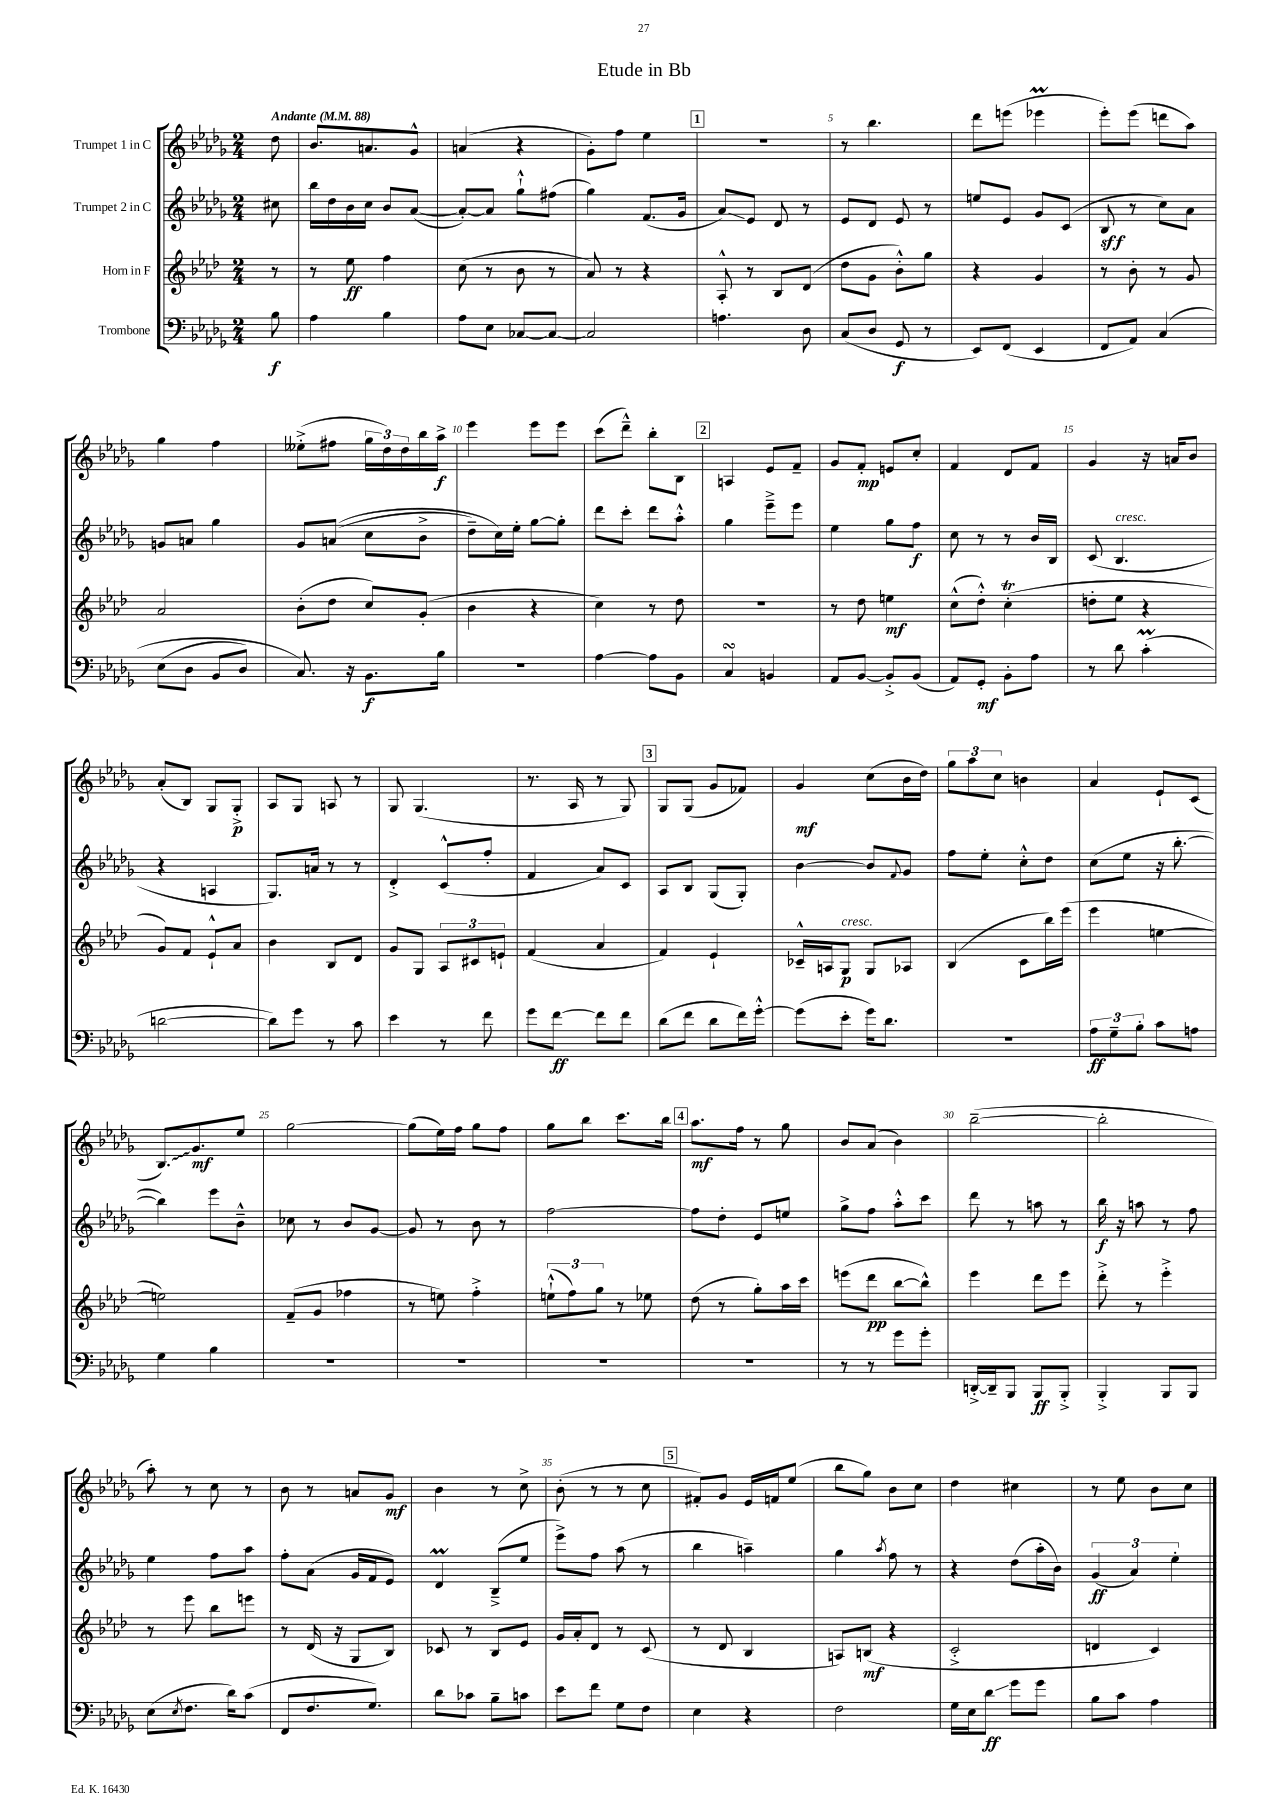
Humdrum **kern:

**kern	**kern	**kern	**kern
*staff4	*staff3	*staff2	*staff1
*clefF4	*clefG2	*clefG2	*clefG2
*k[b-e-a-d-g-]	*k[b-e-a-d-]	*k[b-e-a-d-g-]	*k[b-e-a-d-g-]
*M2/4	*M2/4	*M2/4	*M2/4
*MM88	*MM88	*MM88	*MM88
8B-	8r	8cc#	8dd-
=	=	=	=
4A-	8r	16bb-	8.b-
.	.	16dd-	.
.	8ee-	16b-	.
.	.	16cc	8.a
4B-	4ff	8b-	.
.	.	([8a-	8g-^^
=	=	=	=
8A-	(8cc	8a-'_)	(4a
8E-	8r	8a-]	.
[8C-	8b-	8gg-`^^	4r
8C-_	8r	(8ff#	.
=	=	=	=
2C-]	8a-)	4gg-)	8g-')
.	8r	.	8ff
.	4r	(8.f	4ee-
.	.	16g-	.
=	=	=	=
4.A	8A-'^^	8a-)	2r
.	8r	8e-	.
.	8B-	8d-	.
8D-	(8d-	8r	.
=	=	=	=
(8C	8dd-	8e-	8r
8D-	8g	8d-	4.bb-
8GG-	8b-'^^)	8e-	.
8r	8gg	8r	.
=	=	=	=
8EE-)	4r	8ee	8ddd-
(8FF	.	8e-	(8eee
4EE-	4g	8g-	4eee-
.	.	(8c	.
=	=	=	=
8FF	8r	8B-	8eee-')
8AA-)	8b-'	8r	(8eee-
&(4C	8r	8cc)	8ddd
.	8g	8a-	8aa-)
=	=	=	=
(8E-	2a-	8g	4gg-
8D-	.	8a	.
8BB-	.	4gg-	4ff
8D-)	.	.	.
=	=	=	=
8.C&)	(8b-'	8g-	(8ee--'^
.	8dd-	&((8a	8ff#
16r	.	.	.
8.BB-	8cc)	8cc	24gg-
.	.	.	24dd-)
.	.	.	24dd-
.	(8g'	8b-^	16bb-
16B-	.	.	16aa-^
=	=	=	=
2r	4b-	8dd-~)	4eee-
.	.	16cc&)	.
.	.	16ee-'	.
.	4r	[8gg-	8eee-
.	.	8gg-']	8eee-
=	=	=	=
[4A-	4cc)	8ddd-	(8ccc
.	.	8ccc'	8ddd-~^^)
8A-]	8r	8ddd-	8bb-'
8BB-	8dd-	8aa-'^^	8B-
=	=	=	=
4C	2r	4gg-	4A
4BB	.	8eee-~^	8e-
.	.	8eee-	8f~
=	=	=	=
8AA-	8r	4ee-	8g-
[8BB-	8dd-	.	8f'
8BB-'^]	4ee	8gg-	8e
(8BB-	.	8ff	8cc'
=	=	=	=
8AA-)	(8cc^^	8cc	4f
8GG-'	8dd-'^^)	8r	.
8BB-'	(4cc'	8r	8d-
8A-	.	16b-	8f
.	.	16B-	.
=	=	=	=
8r	8dd'	(8c	4g-
8d-	8ee-	4.B-	.
(4c'	4r	.	16r
.	.	.	16a
.	.	.	8b-
=	=	=	=
[2d	8g)	4r	(8a-'
.	8f	.	8B-)
.	8e-`^^	4A	8G-
.	8a-	.	8G-'^
=	=	=	=
8d])	4b-	8.G-)	8A-
8g-	.	.	8G-
.	.	16a	.
8r	8B-	8r	8A
8c	8d-	8r	8r
=	=	=	=
4e-	8g	4d-'^	8G-
.	8G	.	(4.G-
8r	12A-	(8c^^	.
.	12c#	.	.
8f	.	8ff'	.
.	12e`	.	.
=	=	=	=
8g-	(4f	4f	8.r
[8f	.	.	.
.	.	.	16A-
8f]	4a-	8a-)	8r
8f	.	8c	8G-)
=	=	=	=
(8d-	4f)	8A-	8G-
8f	.	8B-	(8G-
8d-	4e-`	(8G-	8g-
16f)	.	8G-')	8f-)
[16g-'^^	.	.	.
=	=	=	=
(8g-]	16c-~^^	[4b-	4g-
.	16A	.	.
8e-'	8G	.	.
16g-)	8G	8b-]	(8cc
8.d-	.	.	.
.	.	8qqf	.
.	8A-	8g-	16b-
.	.	.	16dd-)
=	=	=	=
2r	(4B-	8ff	12gg-
.	.	.	12aa-
.	.	8ee-'	.
.	.	.	12cc
.	8c	8cc'^^	4b
.	16bb-)	8dd-	.
.	(16eee-	.	.
=	=	=	=
12A-	4eee-	(8cc	4a-
12G-~	.	.	.
.	.	8ee-	.
12B-'	.	.	.
8c	[4ee	16r	8e-`
.	.	[8.bb-'	.
8A	.	.	(8c
=	=	=	=
4G-	2ee])	4bb-])	8.B-)
.	.	.	8.g-
4B-	.	8eee-	.
.	.	8b-~^^	8ee-
=	=	=	=
2r	(8f~	8cc-	[2gg-
.	8g	8r	.
.	4ff-	8b-	.
.	.	[8g-	.
=	=	=	=
2r	8r	8g-]	(8gg-]
.	8ee)	8r	16ee-)
.	.	.	16ff
.	4ff'^	8b-	8gg-
.	.	8r	8ff
=	=	=	=
2r	(12ee`^^	[2ff	8gg-
.	12ff)	.	.
.	.	.	8bb-
.	12gg	.	.
.	8r	.	8.ccc
.	8ee-	.	.
.	.	.	16bb-
=	=	=	=
2r	(8dd-	8ff]	8.aa-
.	8r	8dd-'	.
.	.	.	16ff
.	8gg')	8e-	8r
.	16aa-	8ee	8gg-
.	16ccc	.	.
=	=	=	=
8r	(8eee	8gg-^	8b-
8r	8ddd-	8ff	(8a-
8g-	[8bb-	8aa-'^^	4b-)
8g-'	8bb-^^])	8ccc	.
=	=	=	=
[16DD'^	4eee-	8ddd-	([2bb-~
16DD~]	.	.	.
8BBB-	.	8r	.
8BBB-	8ddd-	8aa	.
8BBB-'^	8eee-	8r	.
=	=	=	=
4BBB-'^	8ddd-'^	16bb-	2bb-']
.	.	16r	.
.	8r	8aa	.
8BBB-	4eee-'^	8r	.
8BBB-	.	8ff	.
=	=	=	=
(8E-	8r	4ee-	8aa-')
8qE-	.	.	.
8.F	8eee-	.	8r
.	8bb-	8ff	8cc
16d-)	.	.	.
(8c	8eee	8aa-	8r
=	=	=	=
8FF	8r	8ff'	8b-
8.F	(16d-	(8a-	8r
.	16r	.	.
.	8G	16g-	8a
8.G-)	.	16f	.
.	8B-)	8e-)	8g-
=	=	=	=
8d-	8c-	4d-	4b-
8c-	8r	.	.
8B-~	8B-	(8B-~^	8r
8c	8e-	8ee-	8cc^
=	=	=	=
8e-	16g	8eee-^)	(8b-'
.	16a-'	.	.
8f	8d-	8ff	8r
8G-	8r	(8aa-	8r
8F	(8c	8r	8cc
=	=	=	=
4E-	8r	4bb-	8f#')
.	8d-	.	8g-
4r	4B-	4aa~)	16e-
.	.	.	16f
.	.	.	(8ee-
=	=	=	=
2F	8A)	4gg-	8bb-
.	(8B	.	8gg-)
.	.	8qaa-	.
.	4r	8ff	8b-
.	.	8r	8cc
=	=	=	=
16G-	2c'^	4r	4dd-
16E-	.	.	.
8d-	.	.	.
8g-	.	(8dd-	4cc#
8g-	.	16aa-'	.
.	.	16b-)	.
=	=	=	=
8B-	4d	(6g-	8r
8c	.	.	8ee-
.	.	6a-)	.
4A-	4c)	.	8b-
.	.	6ee-'	.
.	.	.	8cc
==	==	==	==
*-	*-	*-	*-
